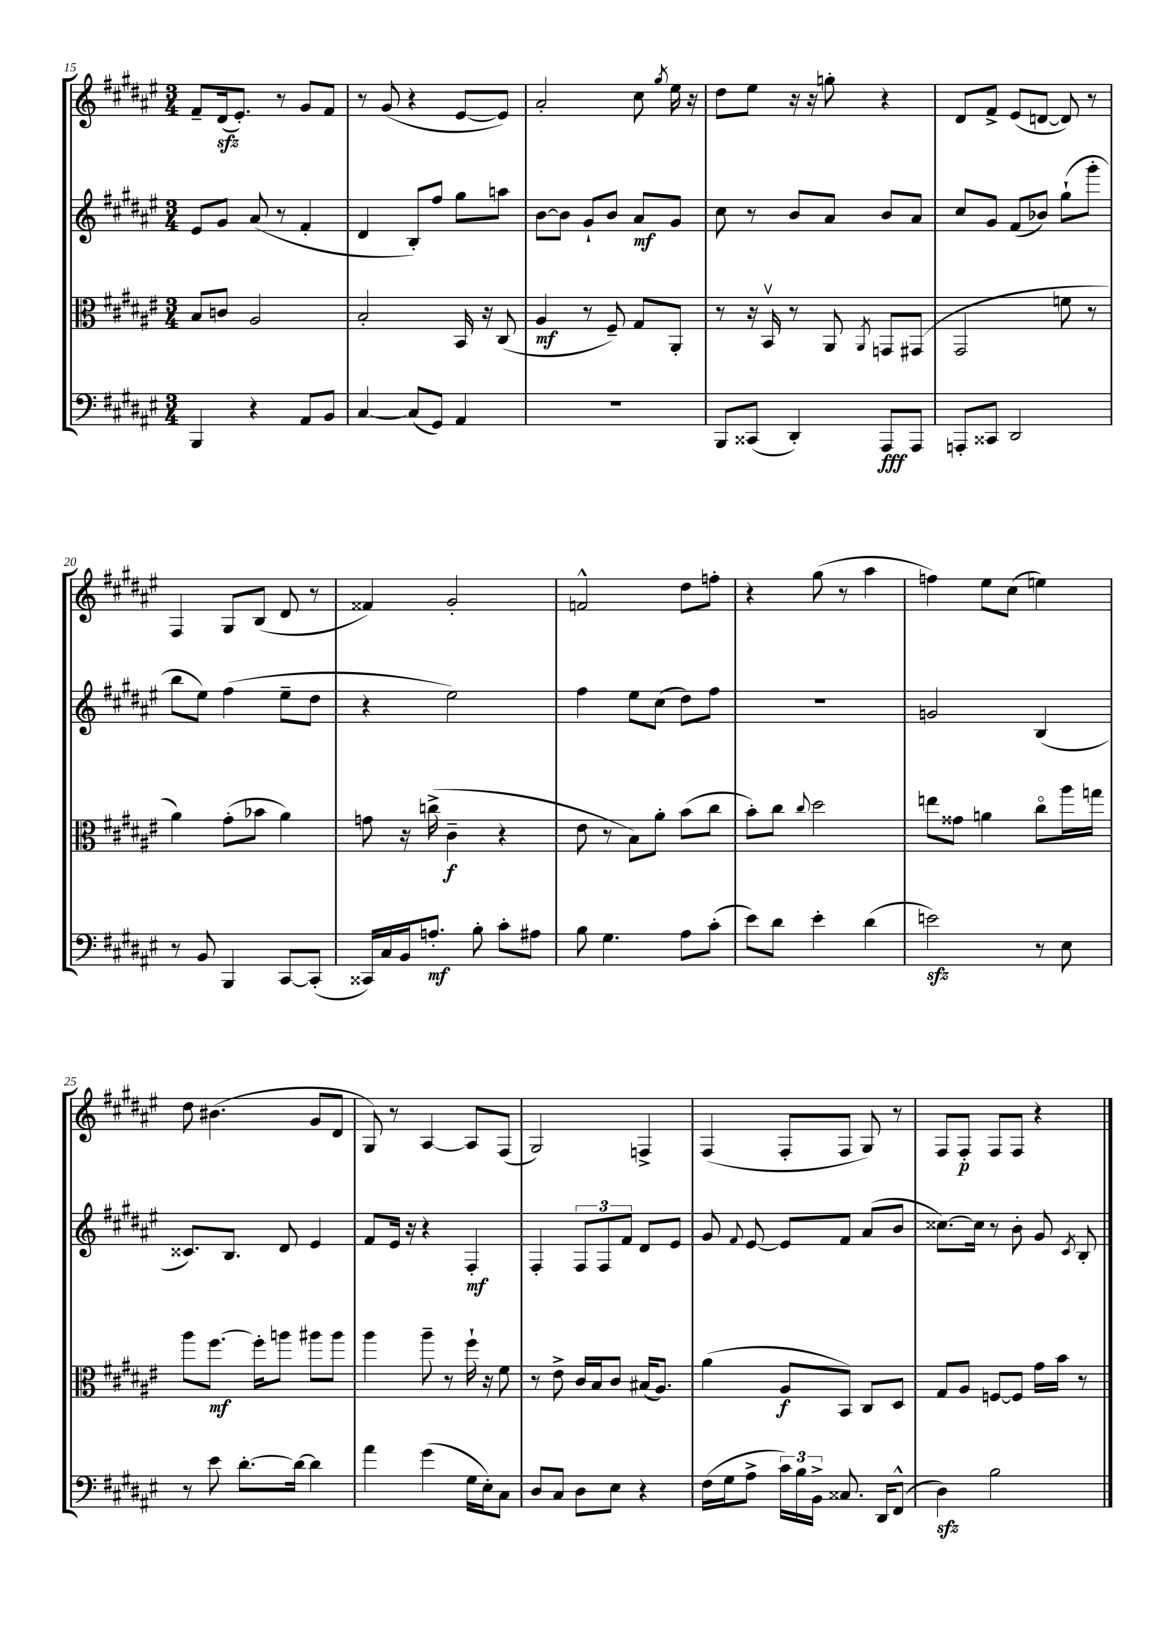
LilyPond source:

<<
\new StaffGroup <<
\new Staff = "s0" {
    \clef treble \key fis \major \numericTimeSignature \time 3/4
    \autoBeamOff fis'8[-- dis'16\sfz( eis'8.]-.) r8 gis'8[ fis'8] |
    r8 gis'8( r4 eis'8[~ eis'8]) |
    ais'2-. cis''8 \acciaccatura { gis''8 } eis''16 r16 |
    dis''8[ eis''8] r16 r16 g''8-. r4 |
    dis'8[ fis'8]-> eis'8[( d'8]~ d'8) r8 |
    fis4 gis8[ b8]( dis'8 r8 |
    fisis'4) gis'2-. |
    f'2-^ dis''8[ f''8]-. |
    r4 gis''8( r8 ais''4 |
    f''4) eis''8[ cis''8]( e''4) |
    dis''8 bis'4.( gis'8[ dis'8] |
    gis8) r8 ais4~ ais8[ fis8]( |
    gis2) f4-> |
    fis4( fis8[-. fis8] gis8) r8 |
    fis8[ fis8]-.\p fis8[ fis8] r4 \bar "|." |
}
\new Staff = "s1" {
    \clef treble \key fis \major \numericTimeSignature \time 3/4
    \autoBeamOff eis'8[ gis'8] ais'8( r8 fis'4-. |
    dis'4 b8[-.) fis''8] gis''8[ a''8] |
    b'8[~ b'8] gis'8[-! b'8] ais'8[\mf gis'8] |
    cis''8 r8 b'8[ ais'8] b'8[ ais'8] |
    cis''8[ gis'8] fis'8[( bes'8]) gis''8[-!( gis'''8]-. |
    b''8[ eis''8]) fis''4( eis''8[-- dis''8] |
    r4 eis''2) |
    fis''4 eis''8[ cis''8]( dis''8[) fis''8] |
    R2. |
    g'2 b4( |
    cisis'8.[) b8.] dis'8 eis'4 |
    fis'8[ eis'16] r16 r4 fis4-.\mf |
    fis4-. \tuplet 3/2 { fis8[ fis8 fis'8] } dis'8[ eis'8] |
    gis'8 \appoggiatura { fis'8 } eis'8~ eis'8[ fis'8] ais'8[( b'8] |
    cisis''8.[~) cisis''16] r8 b'8-. gis'8 \acciaccatura { cis'8 } b8-. \bar "|." |
}
\new Staff = "s2" {
    \clef alto \key fis \major \numericTimeSignature \time 3/4
    \autoBeamOff b8[ c'8] ais2 |
    b2-. b,16 r16 cis8( |
    ais4\mf r8 fis8--) gis8[ ais,8]-. |
    r8 r16 b,16\upbow r8 ais,8 \acciaccatura { ais,8 } g,8[ gis,8]( |
    gis,2 f'8 r8 |
    ais'4) gis'8[-.( bes'8] ais'4) |
    g'8 r16 c''16->( cis'4--\f r4 |
    eis'8 r8 b8[) ais'8]-. b'8[( cis''8] |
    b'8[-.) cis''8] \appoggiatura { cis''8 } dis''2 |
    e''8[ gisis'8] a'4 cis''8[\flageolet ais''16 g''16] |
    ais''8[ fis''8.]~\mf fis''16[-. a''8] ais''8[ ais''8] |
    ais''4 ais''8-- r8 fis''16-! r16 fis'8 |
    r8 eis'8-> cis'16[ b16 cis'8] bis16[( ais8.]) |
    ais'4( ais8[\f b,8]) cis8[ dis8] |
    gis8[ ais8] f8[~ f8] gis'16[ b'16] r8 \bar "|." |
}
\new Staff = "s3" {
    \clef bass \key fis \major \numericTimeSignature \time 3/4
    \autoBeamOff b,,4 r4 ais,8[ b,8] |
    cis4~ cis8[( gis,8]) ais,4 |
    R2. |
    b,,8[ cisis,8]( dis,4-.) ais,,8[\fff ais,,8] |
    a,,8[-. cisis,8] dis,2 |
    r8 b,8 b,,4 cis,8[~ cis,8]-.( |
    cisis,16[) cis16 b,16 a8.]-.\mf b8-. cis'8[-. ais8] |
    b8 gis4. ais8[ cis'8]-.( |
    eis'8[) dis'8] eis'4-. dis'4( |
    e'2\sfz) r8 eis8 |
    r8 eis'8 dis'8.[~-. dis'16]~ dis'4 |
    ais'4 gis'4( gis16[ eis16-.) cis8] |
    dis8[ cis8] dis8[ eis8] r4 |
    fis16[( gis16 ais8]-> \tuplet 3/2 { cis'16[) b16 b,16]-> } cisis8. dis,16[ fis,8]-^( |
    dis4\sfz) b2 \bar "|." |
}
>>
>>
\layout { \context { \Score currentBarNumber = #15 } }
